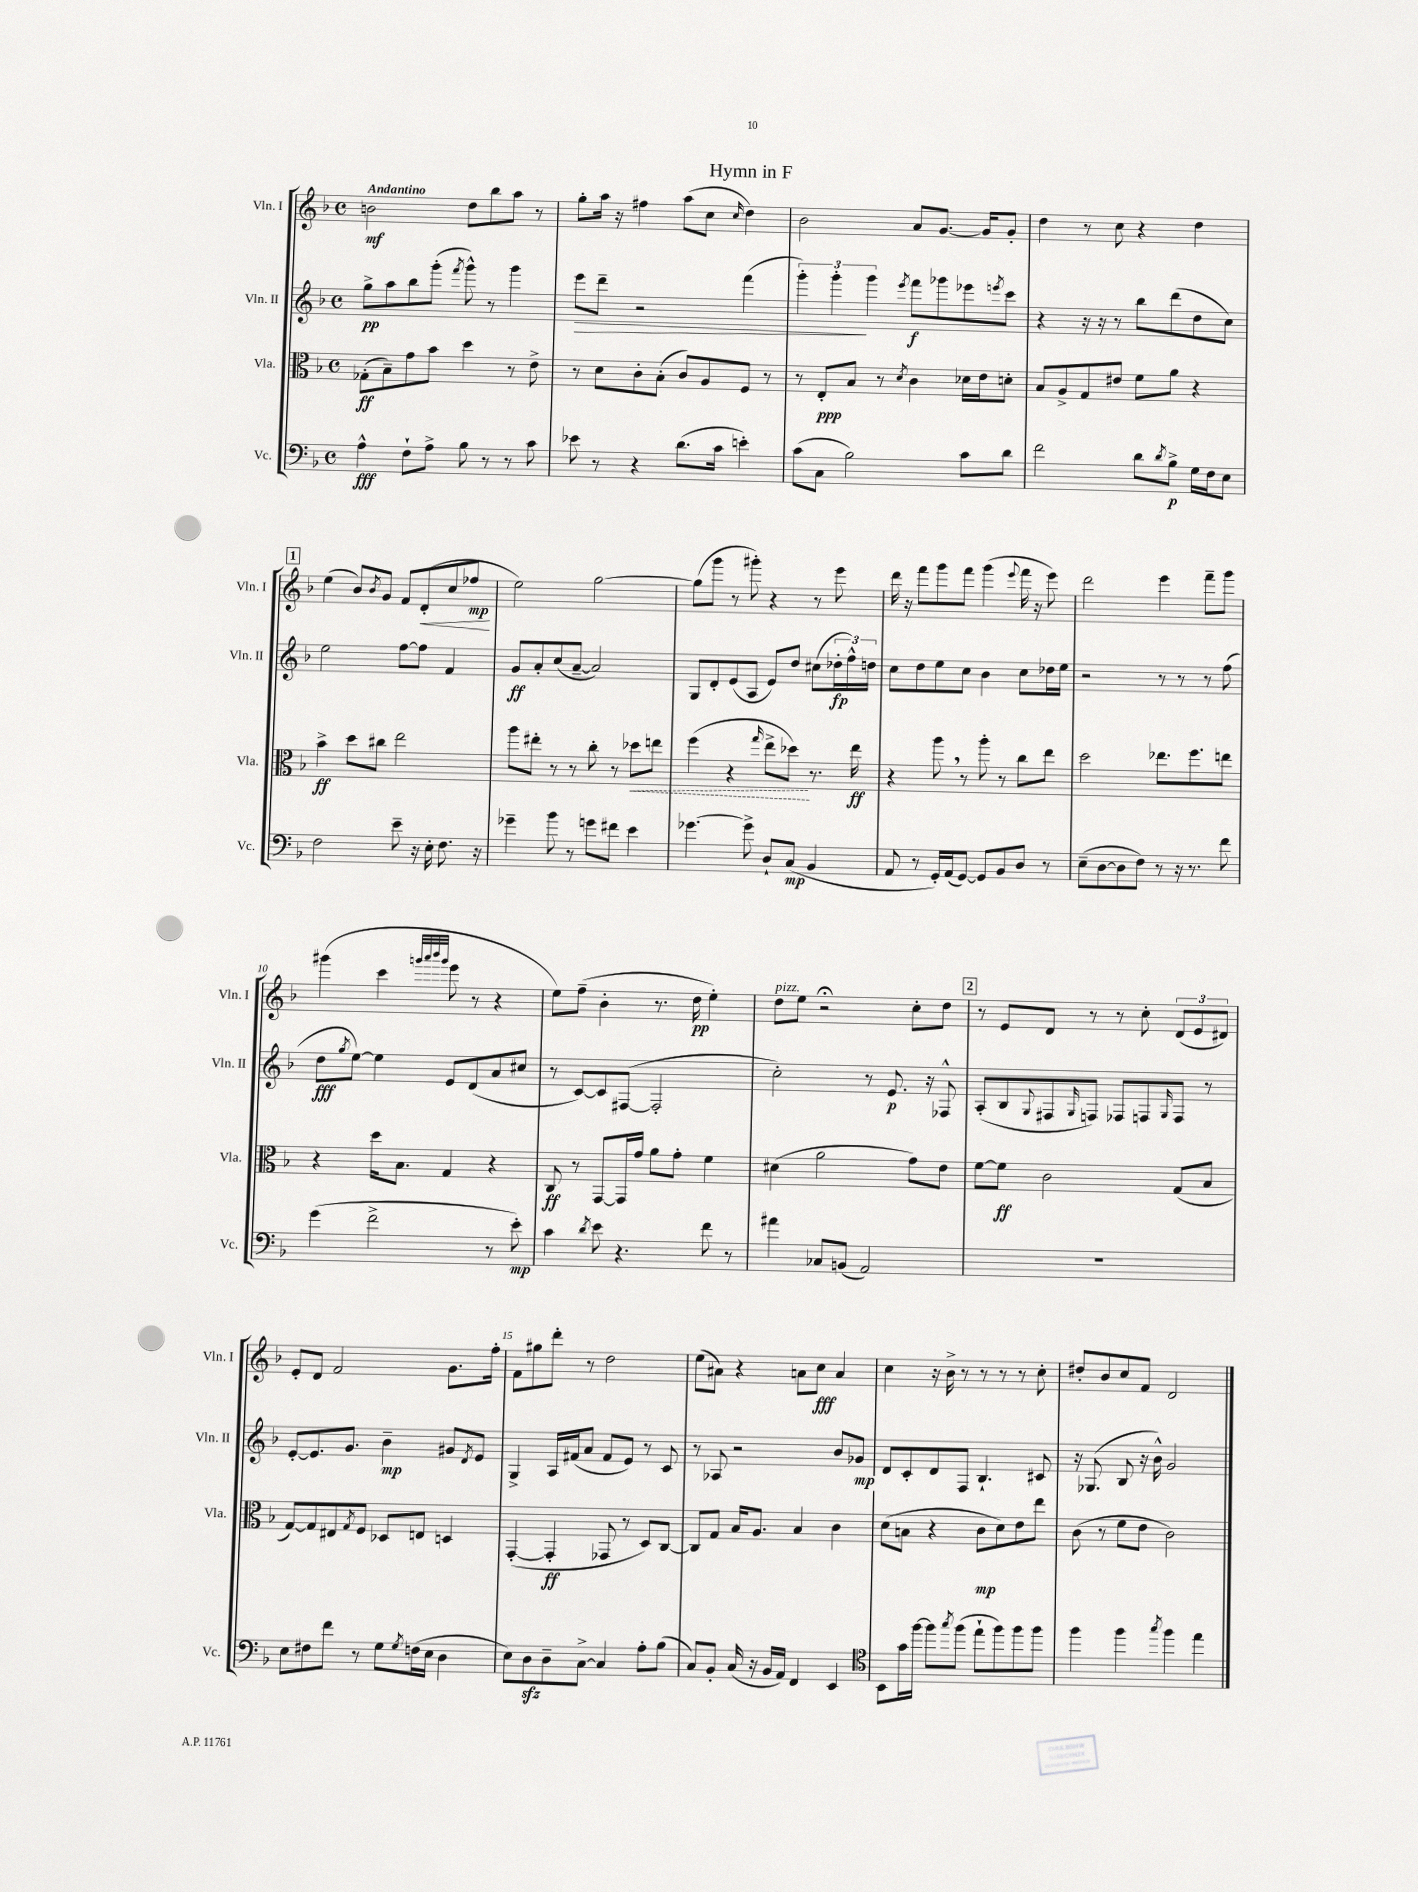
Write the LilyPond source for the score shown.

\header { title = "Hymn in F" }
<<
\new StaffGroup <<
\new Staff = "s0" \with { instrumentName = "Vln. I" shortInstrumentName = "Vln. I" } {
    \clef treble \key f \major \defaultTimeSignature \time 4/4 \tempo "Andantino"
    b'2\mf d''8 bes''8 a''8 r8 |
    g''8-. a''16 r16 fis''4 a''8( c''8 \grace { c''16 } d''4) |
    bes'2 a'8 g'8.~ g'16 g'8-. |
    d''4 r8 c''8 r4 d''4 |
    \mark \markup { \box "1" } e''4( bes'8) \acciaccatura { bes'8 } g'8 f'8 d'8-.\<( c''8 fes''8\mp\! |
    e''2) g''2~ |
    g''8( g'''8 r8 gis'''8-.) r4 r8 e'''8 |
    d'''16 r16 f'''8 g'''8 f'''8 g'''4( \appoggiatura { e'''8 } f'''16 r16 e'''8) |
    d'''2 e'''4 f'''8-- g'''8 |
    gis'''4( c'''4 \grace { g'''32 a'''32 bes'''32 g'''32 } e'''8 r8 r4 |
    e''8) f''8--( bes'4-. r8. d''16\pp e''4-.) |
    d''8^\markup { \italic "pizz." } e''8 r2\fermata c''8-. d''8 |
    \mark \markup { \box "2" } r8 e'8 d'8 r8 r8 c''8-. \tuplet 3/2 { d'8( e'8 dis'8) } |
    e'8-. d'8 f'2 g'8. f''16-. |
    f'8 gis''8 d'''8-. r8 d''2 |
    e''8( ais'8) r4 a'8 c''8\fff a'4 |
    c''4 r16 bes'16-> r8 r8 r8 r8 c''8-. |
    dis''8-. bes'8 c''8 f'8 d'2 \bar "|." |
}
\new Staff = "s1" \with { instrumentName = "Vln. II" shortInstrumentName = "Vln. II" } {
    \clef treble \key f \major \defaultTimeSignature \time 4/4
    g''8->\pp a''8 bes''8 g'''8-.( \acciaccatura { f'''8 } g'''8-^) r8 g'''4 |
    e'''8\> d'''8-- r2 f'''4( |
    \tuplet 3/2 { g'''4-.) g'''4-.\! g'''4 } \acciaccatura { e'''8 } f'''8\f ges'''8 ees'''8 \acciaccatura { e'''8 } c'''8 |
    r4 r16 r16 r8 bes''8 d'''8( d''8 c''8) |
    \mark \markup { \box "1" } e''2 f''8~ f''8 f'4 |
    g'8\ff a'8-. c''8( a'8~-- a'2) |
    g8 d'8-. e'8( a8 e'8) d''8 cis''8( \tuplet 3/2 { des''16-.\fp f''16-^) d''16 } |
    c''8 d''8 e''8 c''8 bes'4 c''8 des''16 e''16 |
    r2 r8 r8 r8 f''8( |
    d''8\fff \acciaccatura { g''8 } e''8~) e''4 e'8 d'8( a'8 cis''8 |
    r8 c'8~) c'8 fis8~( fis2-. |
    c''2-.) r8 e'8.\p r16 fes8-^ |
    \mark \markup { \box "2" } a8-.( bes8 \appoggiatura { g8 } fis8 \grace { g16 } f8) fes8 f8 \grace { g16 } f8 r8 |
    e'8~-. e'8. g'8. bes'4--\mp gis'8 \acciaccatura { d'8 } e'8 |
    g4-> a16 fis'16( a'8 fis'8 e'8) r8 c'8 |
    r8 aes8 r2 bes'8 ges'8\mp |
    d'8 c'8-. d'8 f8 bes4.-! cis'8 |
    r16 ges8.( bes8 r16 bes'16-^) g'2 \bar "|." |
}
\new Staff = "s2" \with { instrumentName = "Vla." shortInstrumentName = "Vla." } {
    \clef alto \key f \major \defaultTimeSignature \time 4/4
    ges8-.\ff( bes8--) g'8 bes'8 d''4 r8 e'8-> |
    r8 d'8 c'8-. bes8-.( c'8) a8 f8 r8 |
    r8 e8-.\ppp bes8 r8 \acciaccatura { d'8 } c'4 des'16 e'16 d'8-. |
    bes8 a8-> g8 eis'8 f'8 a'8 r4 |
    \mark \markup { \box "1" } bes'4->\ff d''8 cis''8 e''2 |
    a''8 eis''8-. r8 r8 c''8-. r8 \once \override Hairpin.style = #'dashed-line des''8\< e''8 |
    f''4( r4 \grace { g''16 } e''8-> des''8\!) r8. e''16\ff |
    r4 a''8 \breathe r8 a''8-. r8 c''8 e''8 |
    d''2 ees''8. f''8. e''8 |
    r4 d''16 bes8. g4 r4 |
    c8\ff r8 g,8~ g,16 g'16 a'8 g'8-. f'4 |
    dis'4( a'2 g'8) e'8 |
    \mark \markup { \box "2" } f'8~ f'8\ff c'2 g8( bes8 |
    g8~) g8 eis8 \acciaccatura { g8 } f8 des8 e8 d4 |
    g,4~-.( g,4-.\ff ges,8 r8 d8) c8~ |
    c8 g8 bes16 a8. bes4 c'4 |
    d'8( b8 r4 c'8\mp d'8) e'8 e''8 |
    c'8( r8 f'8 e'8 c'2) \bar "|." |
}
\new Staff = "s3" \with { instrumentName = "Vc." shortInstrumentName = "Vc." } {
    \clef bass \key f \major \defaultTimeSignature \time 4/4
    a4-^\fff f8-! a8-> bes8 r8 r8 c'8 |
    ees'8 r8 r4 d'8.( c'16 e'4-.) |
    c'8( c8 bes2) c'8 d'8 |
    f'2 d'8 \acciaccatura { d'8 } bes8->\p g16 f16 e8 |
    \mark \markup { \box "1" } f2 e'8-- r16 e16-. f8. r16 |
    ges'4-- bes'8 r8 g'8 fis'8 e'4 |
    ges'4.~ ges'8-> d8-! c8\mp( bes,4 |
    a,8 r8 g,16-.) a,16( g,8~) g,8 bes,8 d8 r8 |
    e8--( d8~ d8 f8) r8 r16 r8. f'8 |
    g'4( f'2-> r8 e'8-.\mp) |
    c'4 \acciaccatura { d'8 } e'8 r4. f'8 r8 |
    ais'4 ces8 b,8( a,2) |
    \mark \markup { \box "2" } R1 |
    e8 fis8 f'8 r8 g8 \acciaccatura { g8 } f16( e16 d4 |
    e8) d8\sfz d8-- c8~-> c4 a8-. bes8( |
    c8) bes,8-. c16( r16 bes,16 a,16) f,4 e,4 |
    \clef tenor bes,8 g'16 f''16~ f''8 \acciaccatura { g''8 } f''8( e''8-! f''8) f''8 f''8 |
    f''4 f''4 \acciaccatura { g''8 } f''4 e''4 \bar "|." |
}
>>
>>
\layout { \context { \Score \override BarNumber.break-visibility = ##(#f #t #t) barNumberVisibility = #(every-nth-bar-number-visible 5) } }
